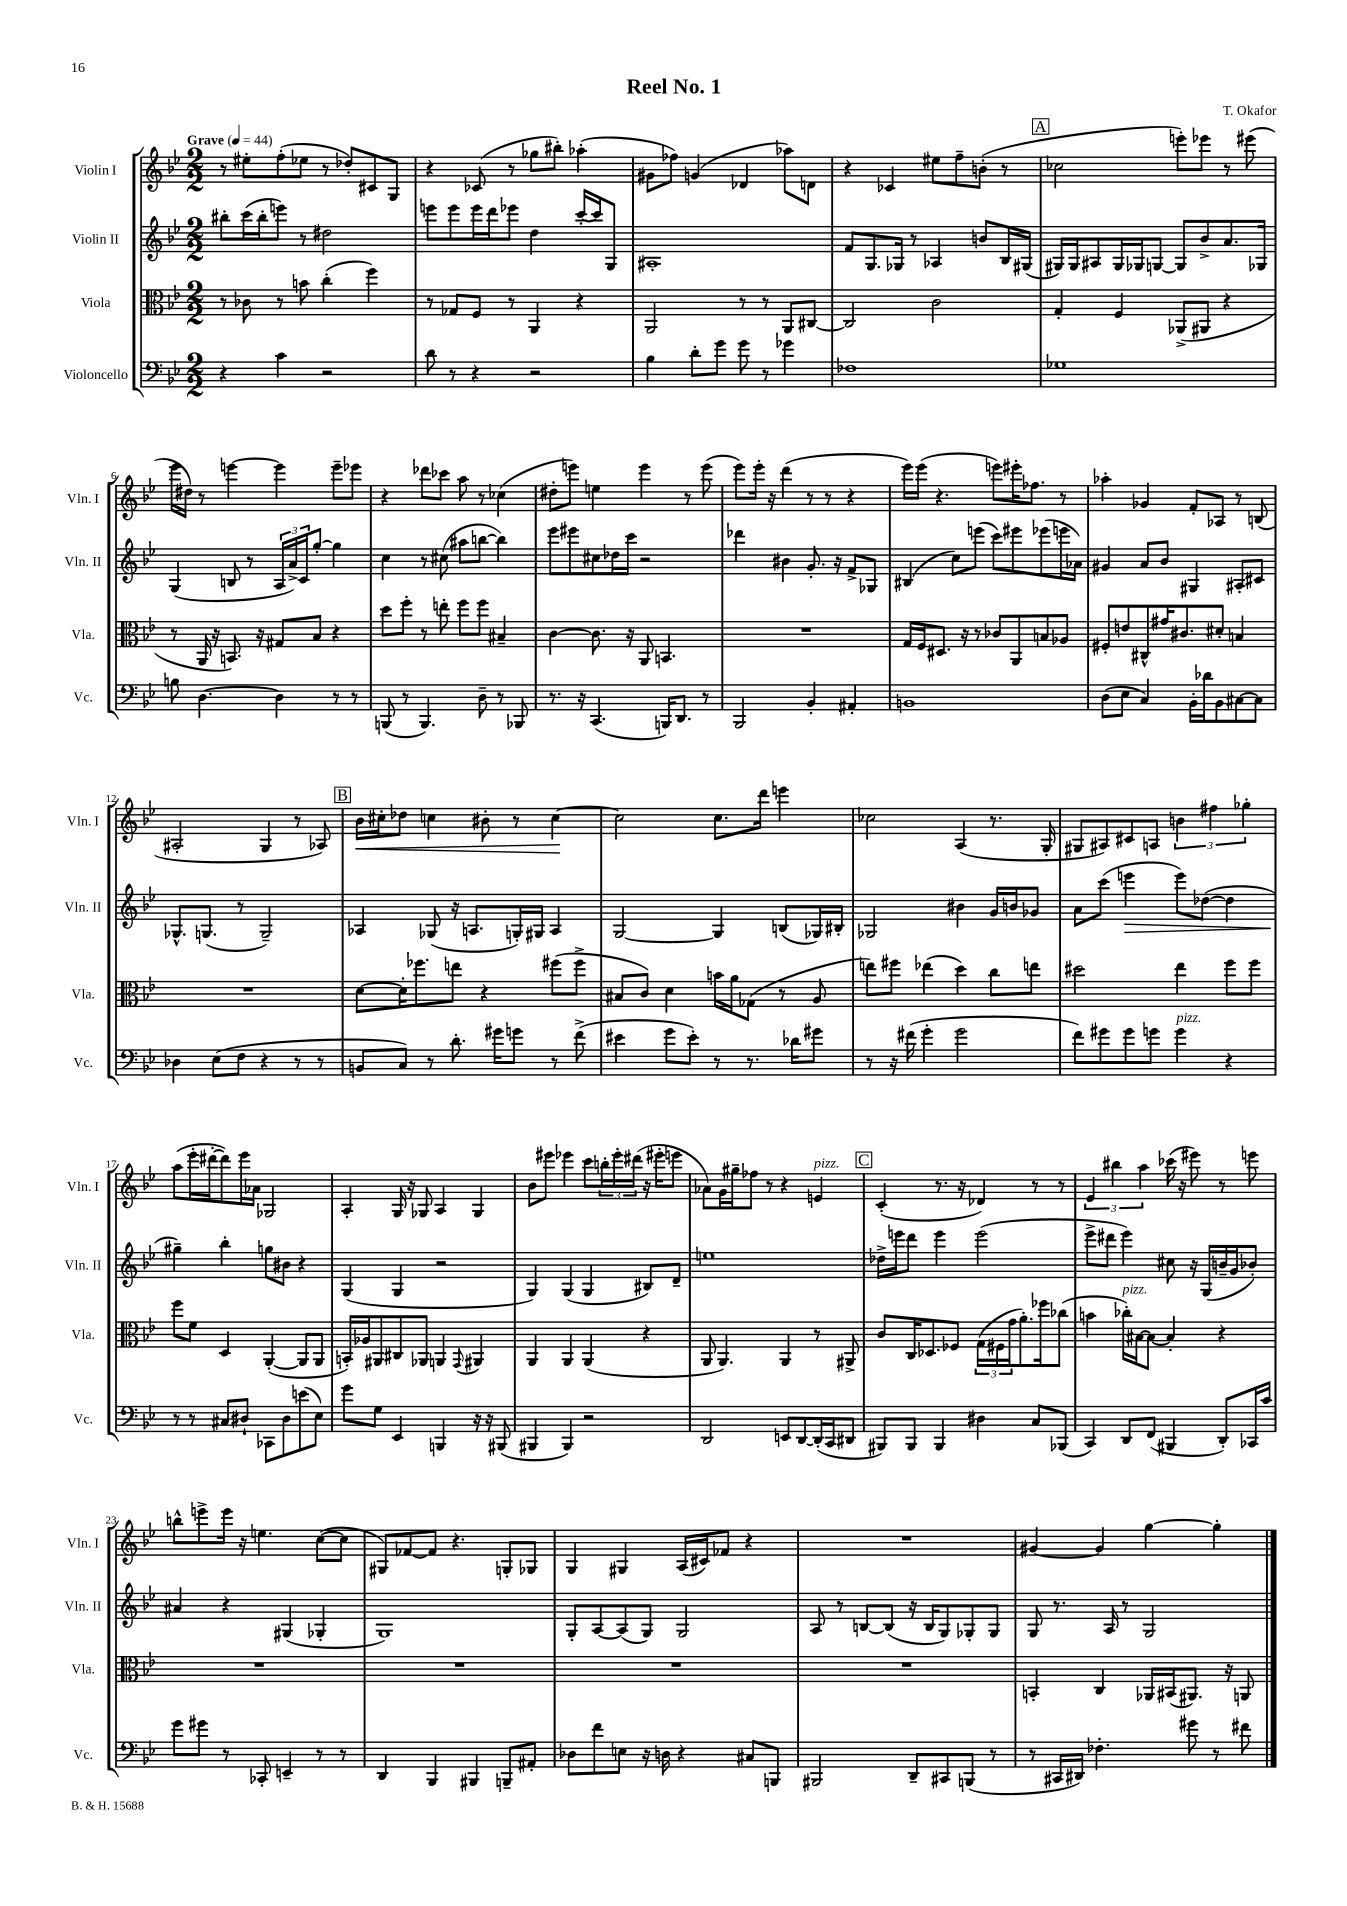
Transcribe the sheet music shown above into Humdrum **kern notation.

**kern	**kern	**kern	**kern
*staff4	*staff3	*staff2	*staff1
*clefF4	*clefC3	*clefG2	*clefG2
*k[b-e-]	*k[b-e-]	*k[b-e-]	*k[b-e-]
*M2/2	*M2/2	*M2/2	*M2/2
*MM44	*MM44	*MM44	*MM44
4r	8r	8bb#'	8r
.	8c-	(16ccc	8ee#'
.	.	16bb#'	.
4c	8r	8eee)	(8ff'
.	8b	8r	8ee-
2r	(4cc'	2dd#	8r
.	.	.	8dd-')
.	4ff)	.	8c#
.	.	.	8G
=	=	=	=
8d	8r	8eee	4r
8r	8G-	8eee	.
4r	8F	16eee	(8c-
.	.	16ddd	.
.	8r	8eee-	8r
2r	4AA	4dd	8gg-
.	.	.	8bb#')
.	4r	[16ccc'	(4aa-'
.	.	16ccc]	.
.	.	8G	.
=	=	=	=
4B-	2AA	1A#'	8g#
.	.	.	8ff-)
8d'	.	.	(4g
8g	.	.	.
8g	8r	.	4d-
8r	8r	.	.
4g-	8AA	.	8aa-)
.	[8C#	.	8d
=	=	=	=
1F-	2C#]	8f	4r
.	.	8.G	.
.	.	.	4c-
.	.	16G-	.
.	.	8r	.
.	2c	4A-	8ee#
.	.	.	8ff~
.	.	8b	(8b'
.	.	16B-	8r
.	.	(16G#	.
=	=	=	=
1G-	4G'	16G#)	2cc-
.	.	16G#	.
.	.	8A#	.
.	4F	16G#	.
.	.	16G-	.
.	.	[8G	.
.	(8AA-^	8G]	8eee')
.	8AA#	8b-^	8eee-
.	4r	8.a	8r
.	.	.	(8eee#
.	.	16G-	.
=	=	=	=
8B	8r	(4G	16eee-
.	.	.	16dd#)
[4.D	16AA	.	8r
.	16r	.	.
.	8.BB)	8B	[4eee
.	.	8r	.
.	16r	.	.
4D]	8G#	24A	4eee]
.	.	24a^)	.
.	.	24c	.
.	8B-	[8gg'	.
8r	4r	4gg]	8eee~
8r	.	.	8eee-
=	=	=	=
(8BBB	8dd	4cc	4r
8r	8ff'	.	.
4.BBB)	8r	8r	8ddd-
.	8ee'	(8cc#	8ccc-
.	8ff	8aa#	8aa
8D~	8ff	[8bb	8r
8r	4B#~	4bb])	(4cc-
8BBB-	.	.	.
=	=	=	=
8.r	[4c	8eee-	8dd#'
.	.	8eee#	8eee)
16r	.	.	.
(4.CC	8.c]	8cc#	4ee
.	.	16dd-	.
.	16r	16ccc	.
.	8AA	2r	4eee
16BBB)	4.BB	.	.
8.DD	.	.	.
.	.	.	8r
8r	.	.	(8eee
=	=	=	=
2BBB-	1r	4ddd-	8eee-)
.	.	.	16eee-'
.	.	.	16r
.	.	4b#	(4ddd
4BB-'	.	8.g'	8r
.	.	.	8r
.	.	16r	.
4AA#'	.	8f^	4r
.	.	8G-	.
=	=	=	=
1BB	16G	(4B#	16eee-)
.	16F	.	(16eee-
.	8.D#	.	4.r
.	.	8cc)	.
.	16r	.	.
.	8r	(8eee	.
.	8c-	8ccc)	8eee)
.	8AA	8eee#	16eee#'
.	.	.	8.ff-
.	8B	(8eee-	.
.	8A-	16eee	8r
.	.	16a-)	.
=	=	=	=
(8D	8F#'	4g#	4aa-'
8E-	8e	.	.
4C)	8C#^^	8a	4g-
.	16g#	8b-	.
.	8.c#	.	.
16BB-'	.	4G#	8f'
16d-	.	.	.
8BB-	8d#'	.	8A-
[8C#	4B	8A#'	8r
8C#]	.	8c#	(8B
=	=	=	=
4D-	1r	8.G-^^	2A#'
.	.	(8.G	.
(8E-	.	.	.
8F	.	8r	.
4r	.	2G~)	4G
8r	.	.	8r
8r	.	.	8A-)
=	=	=	=
8BB	[8d	4A-	16b-
.	.	.	16cc#'
8C)	16d']	.	8dd-
.	8.ff-	.	.
8r	.	(8G-	4cc
8.d'	8ee	16r	.
.	.	8.A	.
.	4r	.	8b#'
16g#	.	.	.
8g	.	16G')	8r
.	.	16G#	.
8r	(8ff#	4A	[4cc
(8f^	8ff#^	.	.
=	=	=	=
4e#	8B#	[2G	2cc]
.	8c)	.	.
8g	4d	.	.
8e#')	.	.	.
8r	16b	4G]	8.cc
.	16a	.	.
8.r	(8G-	.	.
.	.	.	16ddd
.	8r	(8B	4eee
16d-	.	.	.
8g#	8A	16G-)	.
.	.	16B#'	.
=	=	=	=
8r	8ee)	2G-	2cc-
16r	8ff#	.	.
(16f#	.	.	.
4g'	(4ee-	.	.
2g	4dd)	4b#	(4A
.	8cc	16g	8.r
.	.	16b	.
.	8ee	8g-	.
.	.	.	16G'
=	=	=	=
8f)	2dd#	8a	8G#
8g#	.	(8ccc	8A#)
8g#	.	4eee	8c#
8g	.	.	8A
4g	4ee-	8eee)	6b
.	.	([8dd-	.
.	.	.	6ff#
4r	8ff	4dd-]	.
.	.	.	6gg-'
.	8ff	.	.
=	=	=	=
8r	8ff	4gg#~)	(8aa
8r	8f	.	16eee-'
.	.	.	[16ddd#'
8C#	4D	4bb-'	8ddd#])
8D#`	.	.	16eee-
.	.	.	16a-
8CC-	([4AA'	8gg	2G-
8D#	.	8b#	.
(8e	8AA]	4r	.
8E-)	8AA	.	.
=	=	=	=
8g	16BB')	(4G	4A'
.	16A-	.	.
8G	8AA#	.	.
4EE-	8C#	4G	16G
.	.	.	16r
.	8AA-	.	8G-
4BBB	4AA	2r	4A
.	8qqGG	.	.
16r	4AA#	.	4G-
16r	.	.	.
(8BBB#	.	.	.
=	=	=	=
4BBB#	4AA	4G)	8b-
.	.	.	8eee#
4BBB#)	4AA	(4G	4eee-
2r	(4AA	4G	8ccc
.	.	.	24bb'
.	.	.	24eee-'
.	.	.	(24ddd#
.	4r	8B#)	16r
.	.	.	16eee#'
.	.	8d~	8eee
=	=	=	=
2DD	8AA	1ee	8a-)
.	4.AA)	.	16g
.	.	.	16gg#~
.	.	.	8ff-
.	.	.	8r
8EE	4AA	.	4r
[8DD	.	.	.
(16DD']	8r	.	4e
16CC	.	.	.
8DD#	8AA#^	.	.
=	=	=	=
8BBB#)	8c	16dd-^	(4c'
.	.	16eee	.
8BBB#	16C	8ddd	.
.	8.D-	.	.
4BBB#	.	4eee	8.r
.	8F-	.	.
.	.	.	16r
4D#	(24G	(2eee	4d-)
.	24F#	.	.
.	24g	.	.
.	8.a')	.	.
8C	.	.	8r
.	16ff-	.	.
(8BBB-	(8cc-	.	8r
=	=	=	=
4CC)	4b	8eee-^	6e-
.	.	8ddd#	.
.	.	.	6bb#
8DD	16cc-')	4eee-)	.
.	[16B#	.	.
.	.	.	6aa
(8FF	8B#_	.	.
4BBB#	4B#']	8cc#	(16ccc-
.	.	.	16r
.	.	16r	8eee#)
.	.	(16G	.
8DD')	4r	16b~	8r
.	.	16g	.
16CC-	.	8b-')	8eee
16c	.	.	.
=	=	=	=
8g	1r	4a#	8bb^^
8g#	.	.	8eee^
8r	.	4r	16eee
.	.	.	16r
8CC-'	.	.	4.ee
4EE~	.	(4G#	.
8r	.	4G-'	([8cc
8r	.	.	8cc]
=	=	=	=
4DD	1r	1G)	8G#)
.	.	.	[8f-
4BBB-	.	.	8f-]
.	.	.	4.r
4BBB#	.	.	.
8BBB~	.	.	8G'
8AA#'	.	.	8G-
=	=	=	=
8D-	1r	8G'	4G
8f	.	[8A	.
8E	.	(8A]	4G#
16r	.	8G)	.
16D	.	.	.
4r	.	2G	(16A
.	.	.	16c#)
.	.	.	8f-
8C#	.	.	4r
8BBB	.	.	.
=	=	=	=
2BBB#	1r	8A	1r
.	.	8r	.
.	.	[8B	.
.	.	(8B]	.
8DD~	.	16r	.
.	.	16B	.
8CC#	.	8G)	.
(8BBB	.	8G-'	.
8r	.	8G-	.
=	=	=	=
8r	4BB'	8G	[4g#
16CC#	.	8.r	.
16DD#)	.	.	.
4.F-'	4C	.	4g#]
.	.	16A	.
.	.	8r	.
.	16AA-	2G	[4gg
.	(16BB#	.	.
8g#	8.AA#)	.	.
8r	.	.	4gg']
.	16r	.	.
8f#	8AA	.	.
==	==	==	==
*-	*-	*-	*-
